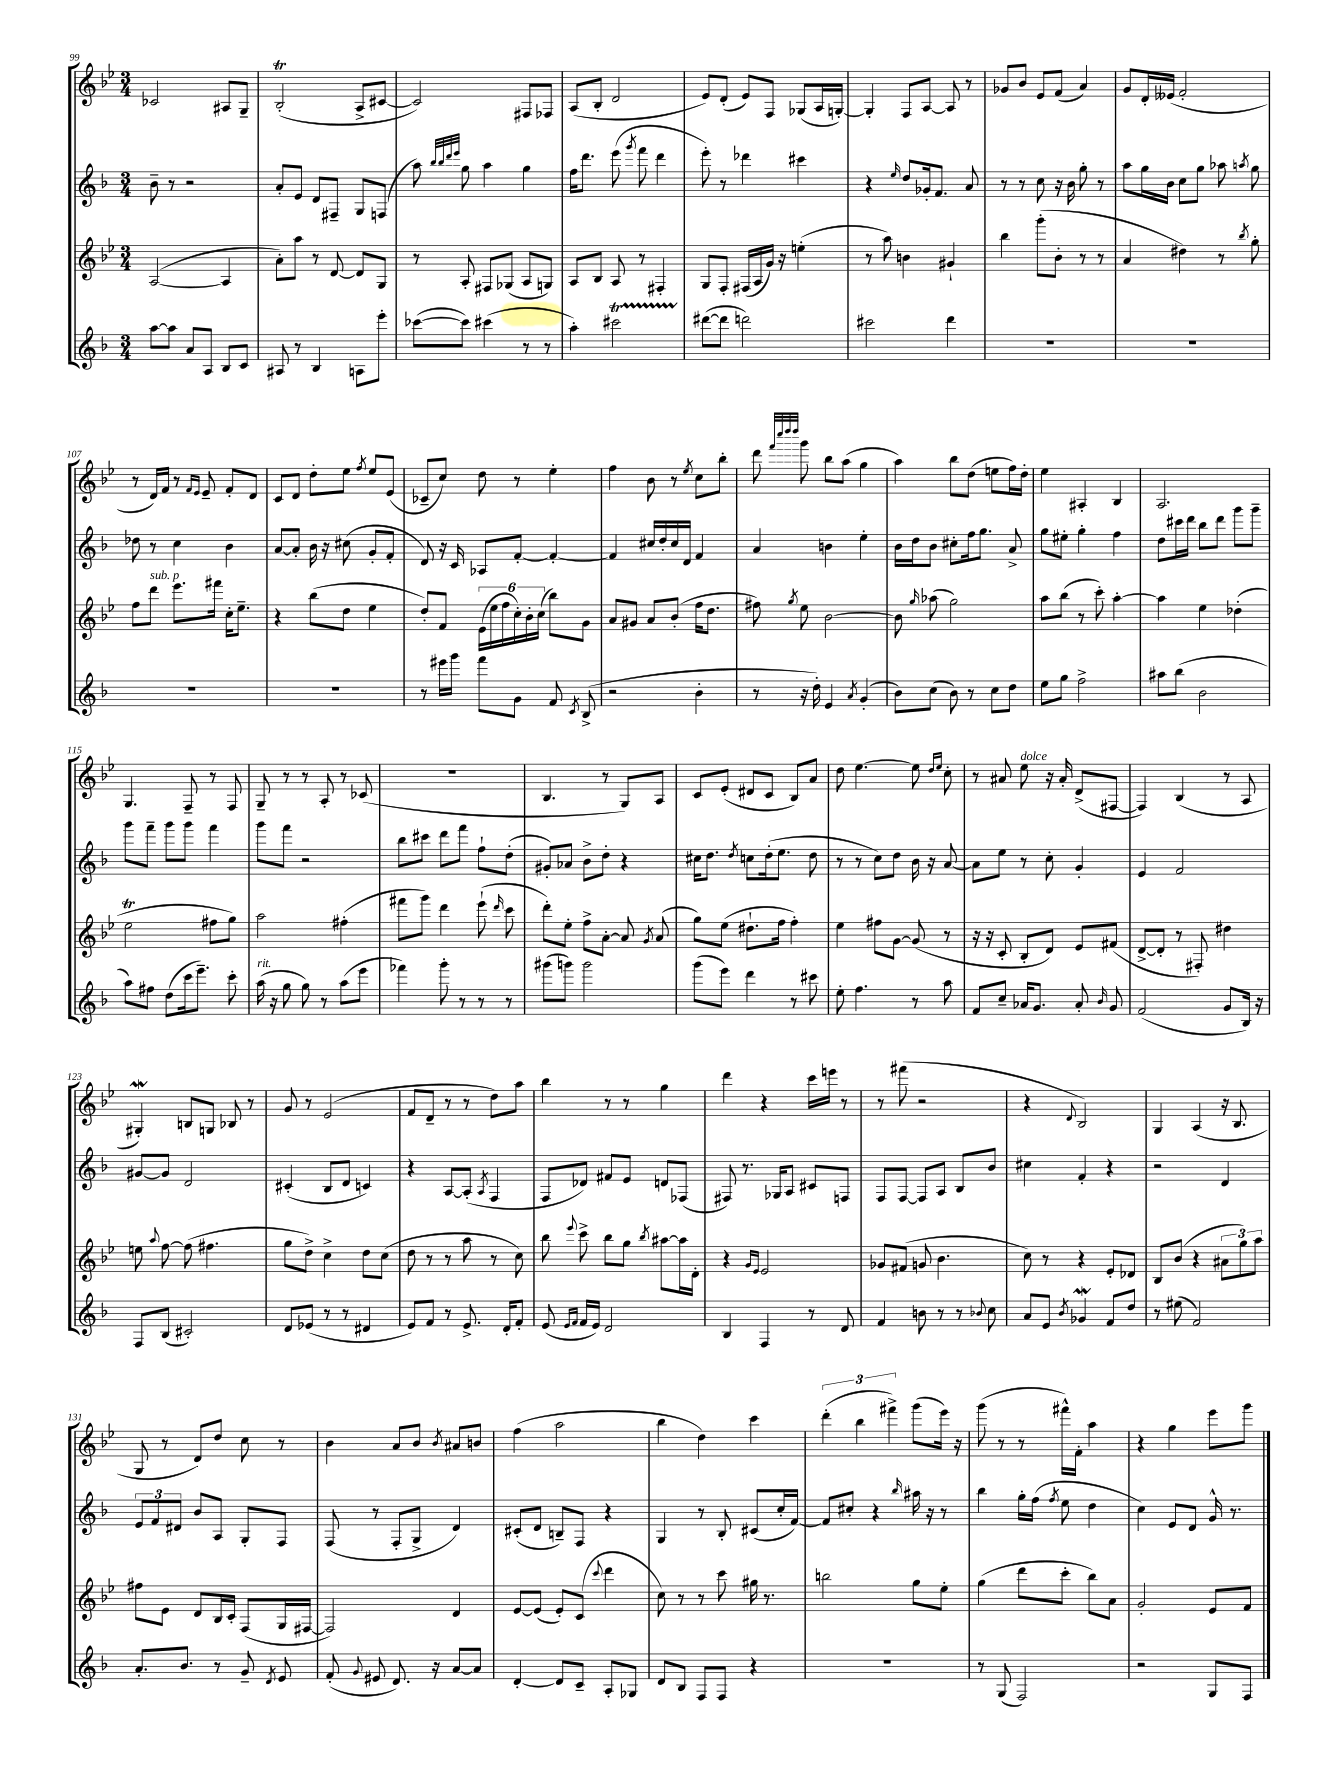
<<
\new StaffGroup <<
\new Staff = "s0" {
    \clef treble \key bes \major \numericTimeSignature \time 3/4
    \autoBeamOff ces'2 ais8[ g8]-- |
    bes2-.\trill( a8[-> cis'8]~ |
    cis'2) fis8[ fes8] |
    a8[( bes8]-. d'2 |
    ees'8[) d'8]-.( ees'8[) f8] ges8[( a16 g16]~-.) |
    g4-. f8[ a8]~ a8 r8 |
    ges'8[ bes'8] ees'8[ f'8]( a'4) |
    g'8[ d'16-. eeses'16]( f'2-. |
    r8 d'16[) f'16] r8 \grace { f'16[ ees'16] } ees'8-- f'8[-. d'8] |
    c'8[ d'8] d''8[-. ees''8] \acciaccatura { f''8 } ees''8[ ees'8]( |
    ces'8[-- c''8]) d''8 r8 ees''4-. |
    f''4 bes'8 r8 \acciaccatura { ees''8 } c''8[ bes''8]-. |
    d'''8 \grace { f'''32[ c''''32 d''''32 d''''32] } g'''8 bes''8[ a''8]( g''4 |
    a''4) bes''8[ d''8]( e''8[ f''16) d''16]-. |
    ees''4 ais4-. bes4 |
    a2. |
    g4. f8-- r8 f8 |
    g8-- r8 r8 a8-. r8 ces'8( |
    R2. |
    bes4. r8 g8[) a8] |
    c'8[ ees'8]-.( dis'8[ c'8] bes8[) a'8] |
    d''8 ees''4.~ ees''8 \grace { d''16[ ees''16] } c''8-. |
    r8 ais'8 ees''8^\markup { \italic "dolce" } r16 ais'16-. d'8[->( fis8]~ |
    fis4) bes4( r8 a8 |
    gis4-.\mordent) b8[ g8] bes8 r8 |
    g'8 r8 ees'2( |
    f'8[ d'8]-- r8 r8 d''8[) a''8] |
    bes''4 r8 r8 g''4 |
    d'''4 r4 c'''16[ e'''16] r8 |
    r8 fis'''8( r2 |
    r4 \appoggiatura { d'8 } bes2) |
    g4 a4( r16 bes8. |
    g8 r8 d'8[) d''8] c''8 r8 |
    bes'4 a'8[ bes'8] \acciaccatura { bes'8 } ais'8[ b'8] |
    f''4( a''2 |
    bes''4 d''4) c'''4 |
    \tuplet 3/2 { d'''4-.( bes''4 fis'''4->) } g'''8[( ees'''16]) r16 |
    g'''8( r8 r8 fis'''16[-^) f'16]-. a''4 |
    r4 g''4 ees'''8[ g'''8] \bar "|." |
}
\new Staff = "s1" {
    \clef treble \key f \major \numericTimeSignature \time 3/4
    \autoBeamOff bes'8-- r8 r2 |
    a'8[-. e'8] d'8[ fis8]-- g8[ f8]( |
    a''8) \grace { bes''32[ bes''32 d'''32 e'''32] } g''8 a''4 g''4 |
    f''16[ d'''8.] e'''8( \acciaccatura { g'''8 } f'''8 d'''4 |
    e'''8-.) r8 des'''4 cis'''4 |
    r4 \grace { e''16 } d''8[ ges'16-. f'8.] a'8 |
    r8 r8 c''8 r16 bes'16 g''8-. r8 |
    a''8[ g''16 bes'16] c''8[ g''8] aes''8 \acciaccatura { a''8 } g''8 |
    des''8 r8 c''4 bes'4 |
    a'8[~ a'8]-. bes'16 r16 cis''8( g'8[-. f'8]-. |
    d'8) r16 c'16 aes8[ f'8]~-. f'4~-. |
    f'4 cis''16[ d''16-. cis''16 d'16] f'4 |
    a'4 b'4 e''4-. |
    bes'16[ d''16 bes'8] cis''8[-. f''16 g''8.] a'8-> |
    g''8[ eis''8]-. g''4-. f''4 |
    d''8[ cis'''16 d'''16] bes''8[ d'''8] g'''8[ g'''8]-- |
    g'''8[ f'''8]-- g'''8[ g'''8] f'''4 |
    g'''8[ f'''8] r2 |
    bes''8[ cis'''8] d'''8[ f'''8] f''8[-! d''8]-.( |
    gis'8[-.) aes'8] bes'8[-> d''8]-. r4 |
    cis''16[ d''8.] \acciaccatura { d''8 } c''8[ d''16-.( e''8.] d''8 |
    r8 r8 c''8[) d''8] bes'16 r16 a'8~ |
    a'8[ e''8] r8 c''8-. g'4-. |
    e'4 f'2 |
    gis'8[~ gis'8] d'2 |
    cis'4-.( bes8[ d'8] c'4) |
    r4 a8[~ a8]-.( \acciaccatura { a8 } f4 |
    f8[ des'8]) fis'8[ e'8] d'8[ fes8]( |
    fis8) r8. ges16[ a8] cis'8[ f8] |
    f8[ f8]~ f8[ a8] bes8[ bes'8] |
    cis''4 f'4-. r4 |
    r2 d'4 |
    \tuplet 3/2 { e'8[ f'8 dis'8] } bes'8[ a8] g8[-. f8] |
    f8( r8 f8[-. g8]-> d'4) |
    cis'8[-.( d'8] b8[--) f8] r4 |
    g4 r8 bes8-. cis'8[( c''16-. f'16]~) |
    f'8[ cis''8]-. r4 \grace { bes''16 } ais''16 r16 r8 |
    bes''4 g''16[-. f''16]( \acciaccatura { f''8 } e''8 d''4 |
    c''4) e'8[ d'8] g'16-^ r8. \bar "|." |
}
\new Staff = "s2" {
    \clef treble \key bes \major \numericTimeSignature \time 3/4
    \autoBeamOff a2~( a4 |
    a'8[-.) a''8] r8 d'8~ d'8[ g8] |
    r8 a8-. fis8[ ges8]( a8[ g8]) |
    a8[ bes8] a8 r8 fis4-. |
    g8[ f8]-. fis16[( a16 g'16]) r16 e''4-.( |
    r8 a''8) b'4 gis'4-! |
    bes''4 g'''8[-.( bes'8]-. r8 r8 |
    a'4 dis''4) r8 \acciaccatura { bes''8 } g''8-. |
    f''8[ d'''8]^\markup { \italic "sub. p" } ees'''8.[ fis'''16] c''16[-. ees''8.]-- |
    r4 bes''8[( d''8] ees''4 |
    d''8[-.) f'8] \tuplet 6/4 { ees'16[( ees''16 f''16 c''16-.) bes'16-. c''16]( } bes''8[) g'8] |
    a'8[ gis'8] a'8[ bes'8]-.( f''16[ d''8.] |
    fis''8) \acciaccatura { g''8 } ees''8 bes'2~ |
    bes'8 \grace { g''16 } aes''8( g''2) |
    a''8[ bes''8]( r8 c'''8-.) a''4~-. |
    a''4 ees''4 des''4-.( |
    ees''2\trill fis''8[ g''8]) |
    a''2 fis''4-.( |
    fis'''8[ g'''8]) d'''4 ees'''8-!( \grace { d'''16 } c'''8 |
    d'''8[-.) ees''8]-. f''8[-> a'8]~-. a'8 \acciaccatura { g'8 } a'8( |
    g''8[) ees''8]( dis''8.[-! f''16] f''4-.) |
    ees''4 fis''8[ g'8]~ g'8( r8 |
    r16 r16 c'8-. bes8[-. d'8]) ees'8[ fis'8]( |
    d'8[~-> d'8]-. r8 fis8-.) dis''4 |
    e''8 \appoggiatura { a''8 } f''8~ f''8( fis''4. |
    g''8[ d''8]->) c''4-> d''8[ c''8]( |
    d''8 r8 r8 a''8 r8 c''8) |
    bes''8 \appoggiatura { ees'''8 } c'''8-> bes''8[ g''8] \acciaccatura { bes''8 } ais''8[~ ais''16 d'16]-. |
    r4 \grace { g'16[ ees'16] } ees'2 |
    ges'8[ fis'8]( g'8 bes'4. |
    c''8) r8 r4 ees'8[-. des'8] |
    bes8[ bes'8]( r4 \tuplet 3/2 { ais'8[ g''8) a''8] } |
    fis''8[ ees'8] d'8[ bes16 c'16]-. f8[( g16 fis16]~ |
    fis2) d'4 |
    ees'8[~ ees'8]( ees'8[-.) c'8]( \appoggiatura { c'''8 } d'''4 |
    c''8) r8 r8 c'''8 gis''16 r8. |
    b''2 g''8[ ees''8]-. |
    g''4( d'''8[ c'''8]-. bes''8[) a'8] |
    g'2-. ees'8[ f'8] \bar "|." |
}
\new Staff = "s3" {
    \clef treble \key f \major \numericTimeSignature \time 3/4
    \autoBeamOff a''8[~ a''8] a'8[ a8] bes8[ c'8] |
    ais8 r8 bes4 a8[ e'''8]-. |
    ces'''8[~( ces'''8]) cis'''4( r8 r8 |
    a''4-.) cis'''2\startTrillSpan |
    dis'''8[~\stopTrillSpan( dis'''8] d'''2) |
    cis'''2 d'''4 |
    R2. |
    R2. |
    R2. |
    R2. |
    r8 eis'''16[ g'''16] f'''8[ g'8] f'8 \acciaccatura { c'8 } bes8->( |
    r2 bes'4-. |
    r8 r16 d''16-.) e'4 \acciaccatura { a'8 } g'4-.( |
    bes'8[) c''8]( bes'8) r8 c''8[ d''8] |
    e''8[ g''8] f''2-> |
    ais''8[ bes''8]( bes'2 |
    a''8[) fis''8] d''8[( c'''16 e'''8.]--) c'''8-. |
    a''16^\markup { \italic "rit." }( r16 g''8 g''8) r8 a''8[( e'''8] |
    fes'''4) g'''8-. r8 r8 r8 |
    gis'''8[( g'''8]) g'''2 |
    g'''8[( e'''8]) d'''4 r8 cis'''8 |
    e''8-. f''4. r8 a''8 |
    f'8[ c''8]-- aes'16[ g'8.] aes'8-. \grace { bes'16 } g'8 |
    f'2( g'8[ bes16]) r16 |
    f8[ bes8]( cis'2-.) |
    d'8[ ees'8]( r8 r8 dis'4 |
    e'8[) f'8] r8 e'8.-> d'16[-. f'8]-. |
    e'8( \grace { e'16[ f'16] } f'16[ e'16]) d'2 |
    bes4 f4 r8 d'8 |
    f'4 b'8 r8 r8 \appoggiatura { bes'8 } c''8 |
    a'8[ e'8] \acciaccatura { bes'8 } ges'4\mordent f'8[ d''8] |
    r8 eis''8( f'2) |
    a'8.[-. bes'8.] r8 g'8-- \acciaccatura { d'8 } e'8 |
    f'8-.( \appoggiatura { g'8 } eis'8 d'8.) r16 a'8[~ a'8] |
    d'4~-. d'8[ c'8]-- a8[-. ges8] |
    d'8[ bes8] f8[ f8] r4 |
    R2. |
    r8 g8( f2) |
    r2 g8[ f8] \bar "|." |
}
>>
>>
\layout { \context { \Score currentBarNumber = #99 } }
